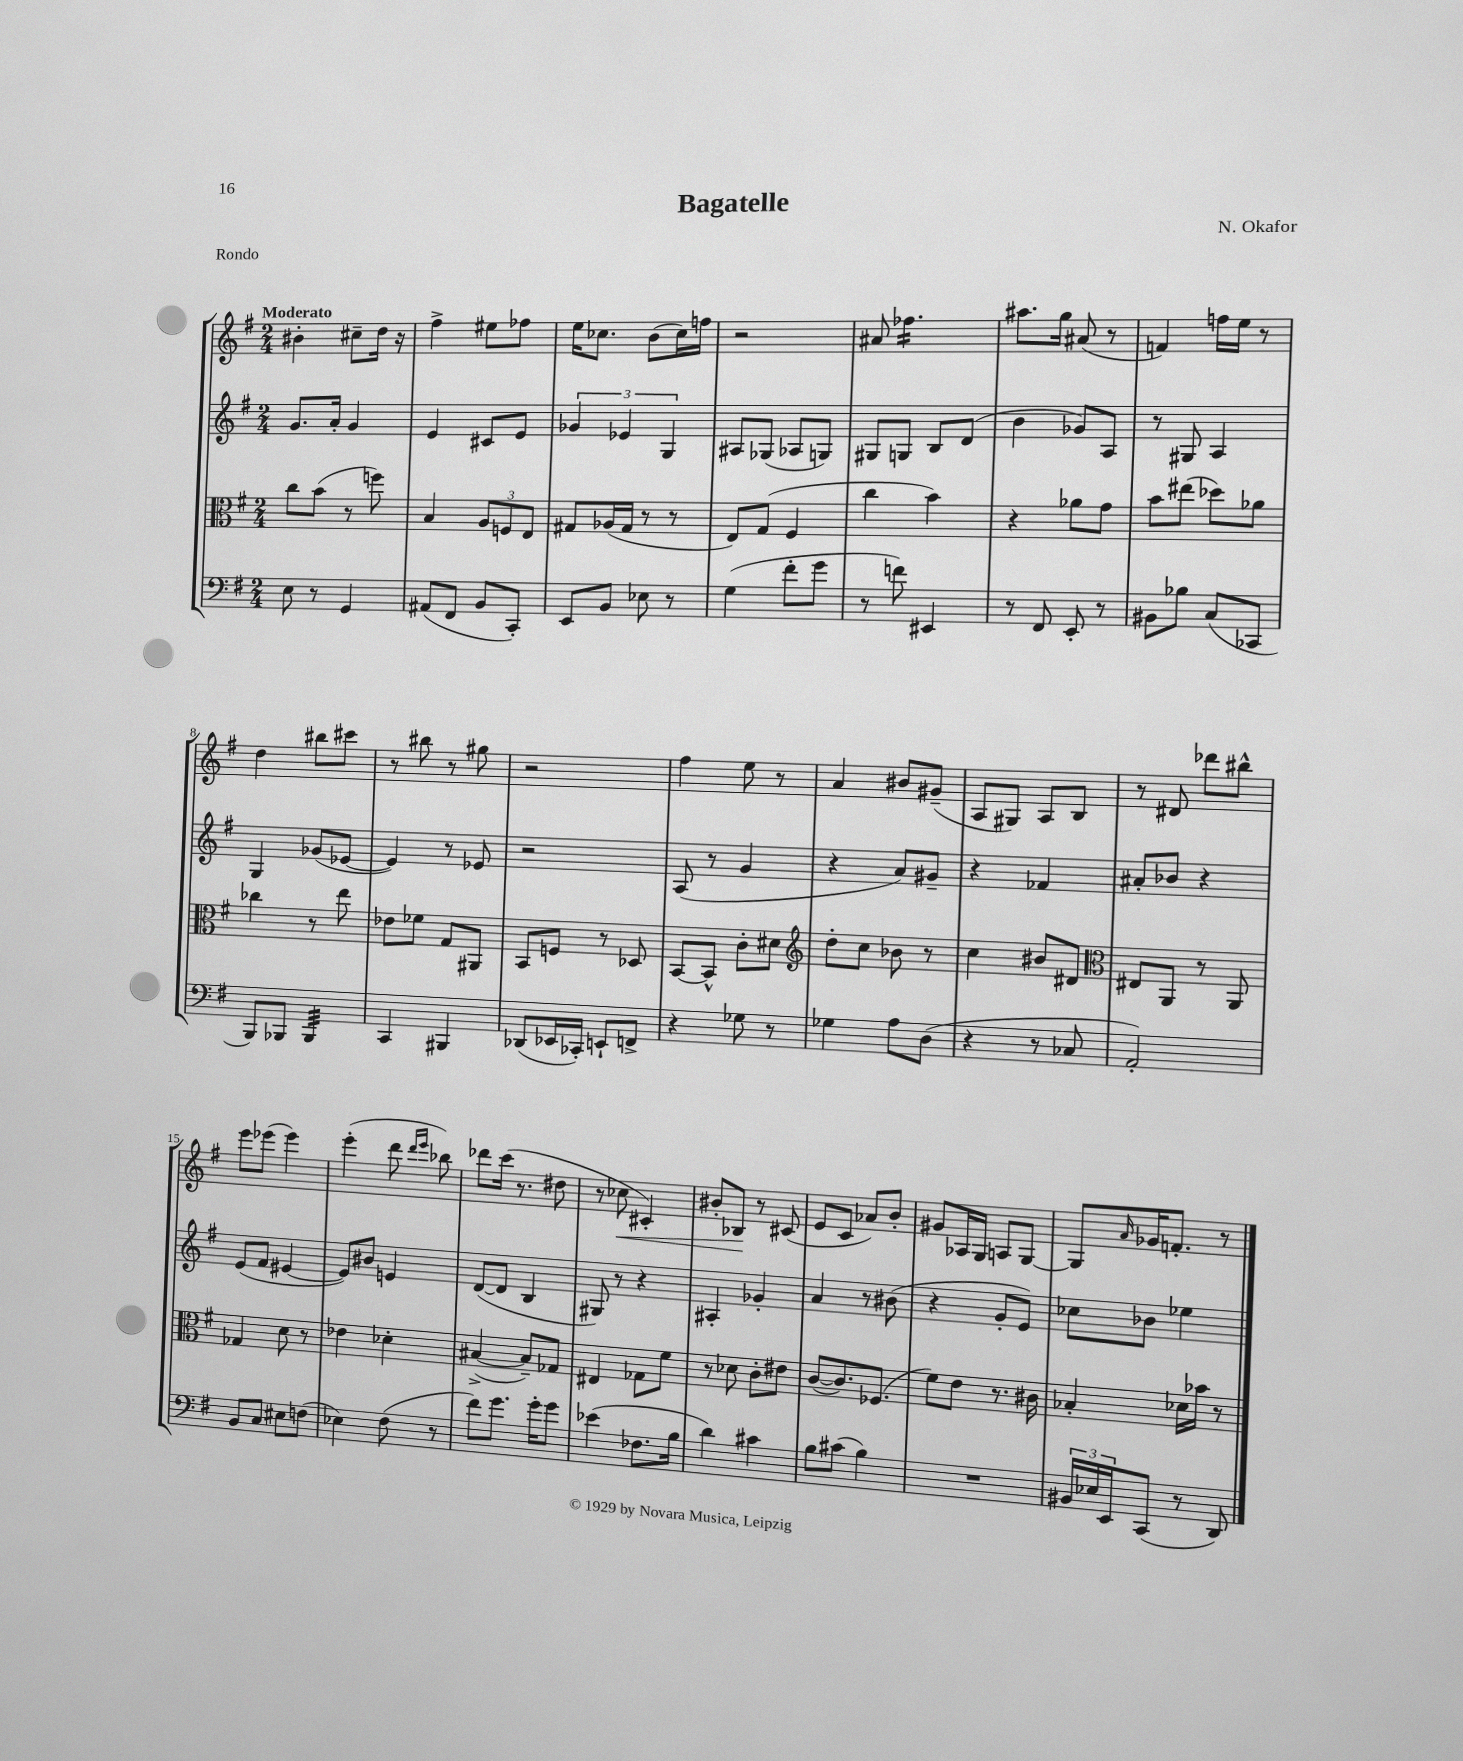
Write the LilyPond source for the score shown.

\header { title = "Bagatelle" composer = "N. Okafor" piece = "Rondo" }
<<
\new StaffGroup <<
\new Staff = "s0" {
    \clef treble \key g \major \numericTimeSignature \time 2/4 \tempo "Moderato"
    bis'4-. cis''8-- d''16 r16 |
    fis''4-> eis''8 fes''8 |
    e''16 ces''8. b'8( ces''16) f''16 |
    r2 |
    ais'8 fes''4.:16 |
    ais''8. g''16 ais'8( r8 |
    f'4) f''16 e''16 r8 |
    d''4 bis''8 cis'''8 |
    r8 bis''8 r8 gis''8 |
    r2 |
    fis''4 e''8 r8 |
    a'4 bis'8 gis'8--( |
    a8 gis8) a8 b8 |
    r8 dis'8 des'''8 bis''8-^ |
    e'''8 ees'''8( ees'''4) |
    e'''4-.( d'''8 \grace { d'''16 e'''16 } bes''8) |
    des'''8 c'''16( r8. dis''8 |
    r8 ces''8\< cis'4-.) |
    bis'8-. bes8\! r8 cis'8( |
    e'8 c'8 aes'8) b'8-. |
    gis'8 aes16 g16 a8 g8~ |
    g8 \grace { a'16 } ges'16 f'8.-. r8 \bar "|." |
}
\new Staff = "s1" {
    \clef treble \key g \major \numericTimeSignature \time 2/4
    g'8. a'16-. g'4 |
    e'4 cis'8 e'8 |
    \tuplet 3/2 { ges'4 ees'4 g4 } |
    ais8 ges8( aes8 g8) |
    gis8 g8 b8 d'8( |
    b'4 ges'8) a8 |
    r8 gis8 a4 |
    g4 ges'8( ees'8~ |
    ees'4) r8 ees'8 |
    r2 |
    a8( r8 g'4 |
    r4 a'8) gis'8-- |
    r4 fes'4 |
    ais'8-. bes'8 r4 |
    e'8( fis'8 eis'4~ |
    eis'8) bis'8 e'4 |
    d'8~( d'8 b4 |
    gis8) r8 r4 |
    ais4-. ges'4-. |
    a'4 r8 bis'8( |
    r4 g'8-. e'8) |
    ces''8 bes'8 ees''4 \bar "|." |
}
\new Staff = "s2" {
    \clef alto \key g \major \numericTimeSignature \time 2/4
    c''8 b'8( r8 f''8) |
    b4 \tuplet 3/2 { a8 f8 e8 } |
    gis8 aes16( gis16 r8 r8 |
    e8) g8( fis4 |
    c''4 b'4) |
    r4 aes'8 g'8 |
    b'8 eis''8( des''8) aes'8 |
    ces''4 r8 e''8 |
    ees'8 fes'8 g8 ais,8 |
    b,8 f8 r8 des8 |
    b,8~ b,8-^ c'8-. dis'8 |
    \clef treble d''8-. c''8 bes'8 r8 |
    c''4 bis'8 dis'8 |
    \clef alto eis8 a,8 r8 a,8 |
    ges4 d'8 r8 |
    ees'4 des'4-. |
    bis4~->( bis8--) ges8 |
    eis4 ges8 fis'8 |
    r8 des'8 c'8-. eis'8 |
    c'8~( c'8.) fes8.( |
    fis'8) e'8 r8. cis'16 |
    bes4-. des'16 bes'16 r8 \bar "|." |
}
\new Staff = "s3" {
    \clef bass \key g \major \numericTimeSignature \time 2/4
    e8 r8 g,4 |
    ais,8( fis,8 b,8 c,8-.) |
    e,8 b,8 ees8 r8 |
    g4( fis'8-. g'8 |
    r8 f'8) eis,4 |
    r8 fis,8 e,8-. r8 |
    bis,8 bes8 c8( ces,8 |
    b,,8) bes,,8 bes,,4:32 |
    c,4 bis,,4 |
    des,8( ees,16 ces,16-.) e,8-! f,8-> |
    r4 ges8 r8 |
    ges4 a8 d8( |
    r4 r8 ces8 |
    a,2-.) |
    b,8 c8 eis8 f8( |
    ees4) fis8( r8 |
    fis'8) g'8. g'16-. g'8 |
    ees'4( fes8. b16 |
    d'4) cis'4 |
    b8 cis'8( b4) |
    R2 |
    \tuplet 3/2 { bis,16 ees16 e,16 } c,8( r8 d,8) \bar "|." |
}
>>
>>
